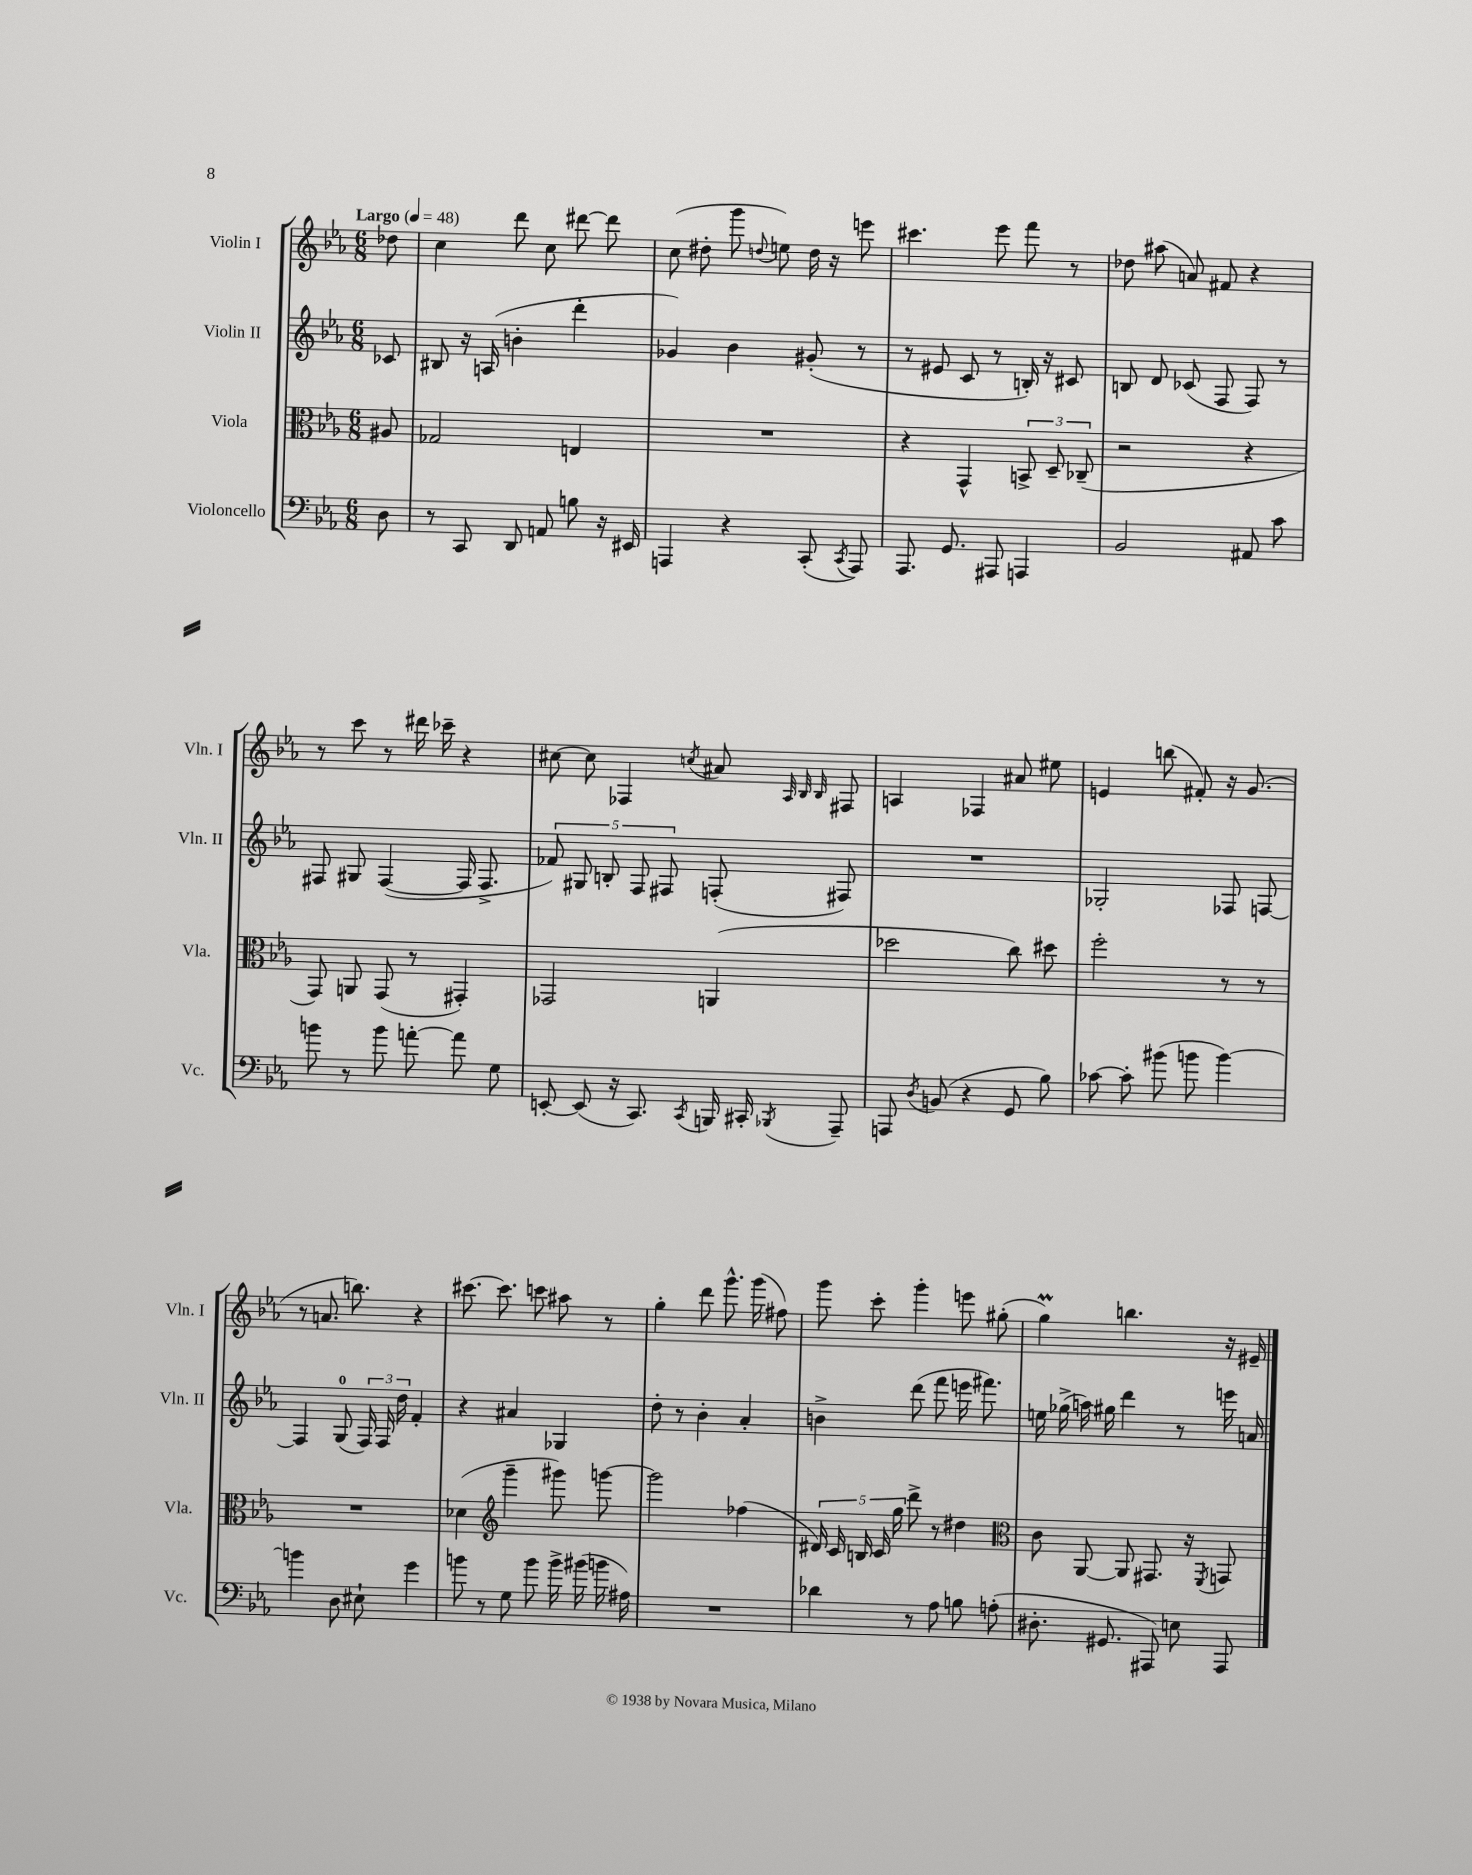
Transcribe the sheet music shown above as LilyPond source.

<<
\new StaffGroup <<
\new Staff = "s0" \with { instrumentName = "Violin I" shortInstrumentName = "Vln. I" } {
    \clef treble \key ees \major \numericTimeSignature \time 6/8 \partial 8 \tempo "Largo" 4 = 48
    \autoBeamOff des''8 |
    c''4 d'''8 c''8 dis'''8~ dis'''8 |
    c''8( dis''8-. g'''8 \appoggiatura { d''8 } e''8) d''16 r16 e'''8 |
    cis'''4. ees'''8 f'''8 r8 |
    des''8 ais''8( a'8) fis'8 r4 |
    r8 c'''8 r8 dis'''16 ces'''16-- r4 |
    cis''8~ cis''8 fes4 \acciaccatura { c''8 } ais'8 \grace { aes32 bes32 bes32 } fis8 |
    a4 fes4 ais'8 eis''8 |
    e'4 b''8( fis'8-.) r16 g'8.( |
    r8 a'8. b''8.) r4 |
    cis'''8.~ cis'''8. c'''8 ais''8 r8 |
    g''4-. d'''8 g'''8.-^ g'''16( fis''8) |
    g'''8 c'''8-. g'''4-. e'''8 gis''8-.( |
    g''4\prall) b''4. r16 eis'16-- \bar "|." |
}
\new Staff = "s1" \with { instrumentName = "Violin II" shortInstrumentName = "Vln. II" } {
    \clef treble \key ees \major \numericTimeSignature \time 6/8 \partial 8
    \autoBeamOff ces'8 |
    bis8 r16 a16( b'4-. d'''4-. |
    ges'4) bes'4 gis'8-.( r8 |
    r8 eis'8 c'8 r8 b16-.) r16 cis'8 |
    b8 d'8 ces'8( f8 f8) r8 |
    fis8 gis8 fis4~( fis16 fis8.-> |
    \tuplet 5/4 { fes'8) gis8 b8-. f8 fis8 } f8-.( fis8) |
    R2. |
    ges2-. fes8 f8~ |
    f4 g8-0( \tuplet 3/2 { f16) f16 d''16 } f'4-. |
    r4 ais'4 ges4 |
    d''8-. r8 bes'4-. aes'4-. |
    b'4-> d'''8( f'''8 e'''16 fis'''8.) |
    e''16 ges''16->( a''16) gis''16 d'''4 r8 e'''16 a'16 \bar "|." |
}
\new Staff = "s2" \with { instrumentName = "Viola" shortInstrumentName = "Vla." } {
    \clef alto \key ees \major \numericTimeSignature \time 6/8 \partial 8
    \autoBeamOff ais8 |
    ges2 e4 |
    R2. |
    r4 g,4-^ \tuplet 3/2 { b,8-> d8-- ces8--( } |
    r2 r4 |
    g,8) a,8 g,8( r8 gis,4-.) |
    ges,2 a,4( |
    des''2 c''8) dis''8 |
    f''2-. r8 r8 |
    R2. |
    des'4( \clef treble g'''4-- gis'''8) g'''8~ |
    g'''2 fes''4( |
    \tuplet 5/4 { dis'16) c'16 b16 c'16 g''16 } d'''8-> r8 dis''4 |
    \clef alto c'8 aes,8~ aes,8 gis,8. r16 \acciaccatura { f,8 } g,8 \bar "|." |
}
\new Staff = "s3" \with { instrumentName = "Violoncello" shortInstrumentName = "Vc." } {
    \clef bass \key ees \major \numericTimeSignature \time 6/8 \partial 8
    \autoBeamOff d8 |
    r8 c,8 d,8 a,8 b8 r16 eis,16 |
    a,,4 r4 c,8-.( \acciaccatura { c,8 } a,,8) |
    aes,,8. g,8. ais,,8 a,,4 |
    bes,2 ais,8 c'8 |
    b'8 r8 b'8 a'8~-. a'8 g8 |
    e,8~-. e,8( r16 c,8.) \acciaccatura { c,8 } b,,16 cis,16-. \acciaccatura { bes,,8 } aes,,8-- |
    a,,8 \acciaccatura { d8 } b,8( r4 g,8 bes8) |
    ces'8~ ces'8-. bis'8( b'8 b'4~) |
    b'4 d8 eis8-! g'4 |
    b'8 r8 g8 b'8 b'16-> bis'16( b'16 ais16) |
    R2. |
    des'4 r8 aes8 b8 a8-.( |
    dis8.-. gis,8. ais,,8) e8 ais,,8 \bar "|." |
}
>>
>>
\layout { \context { \Score \remove "Bar_number_engraver" } }
